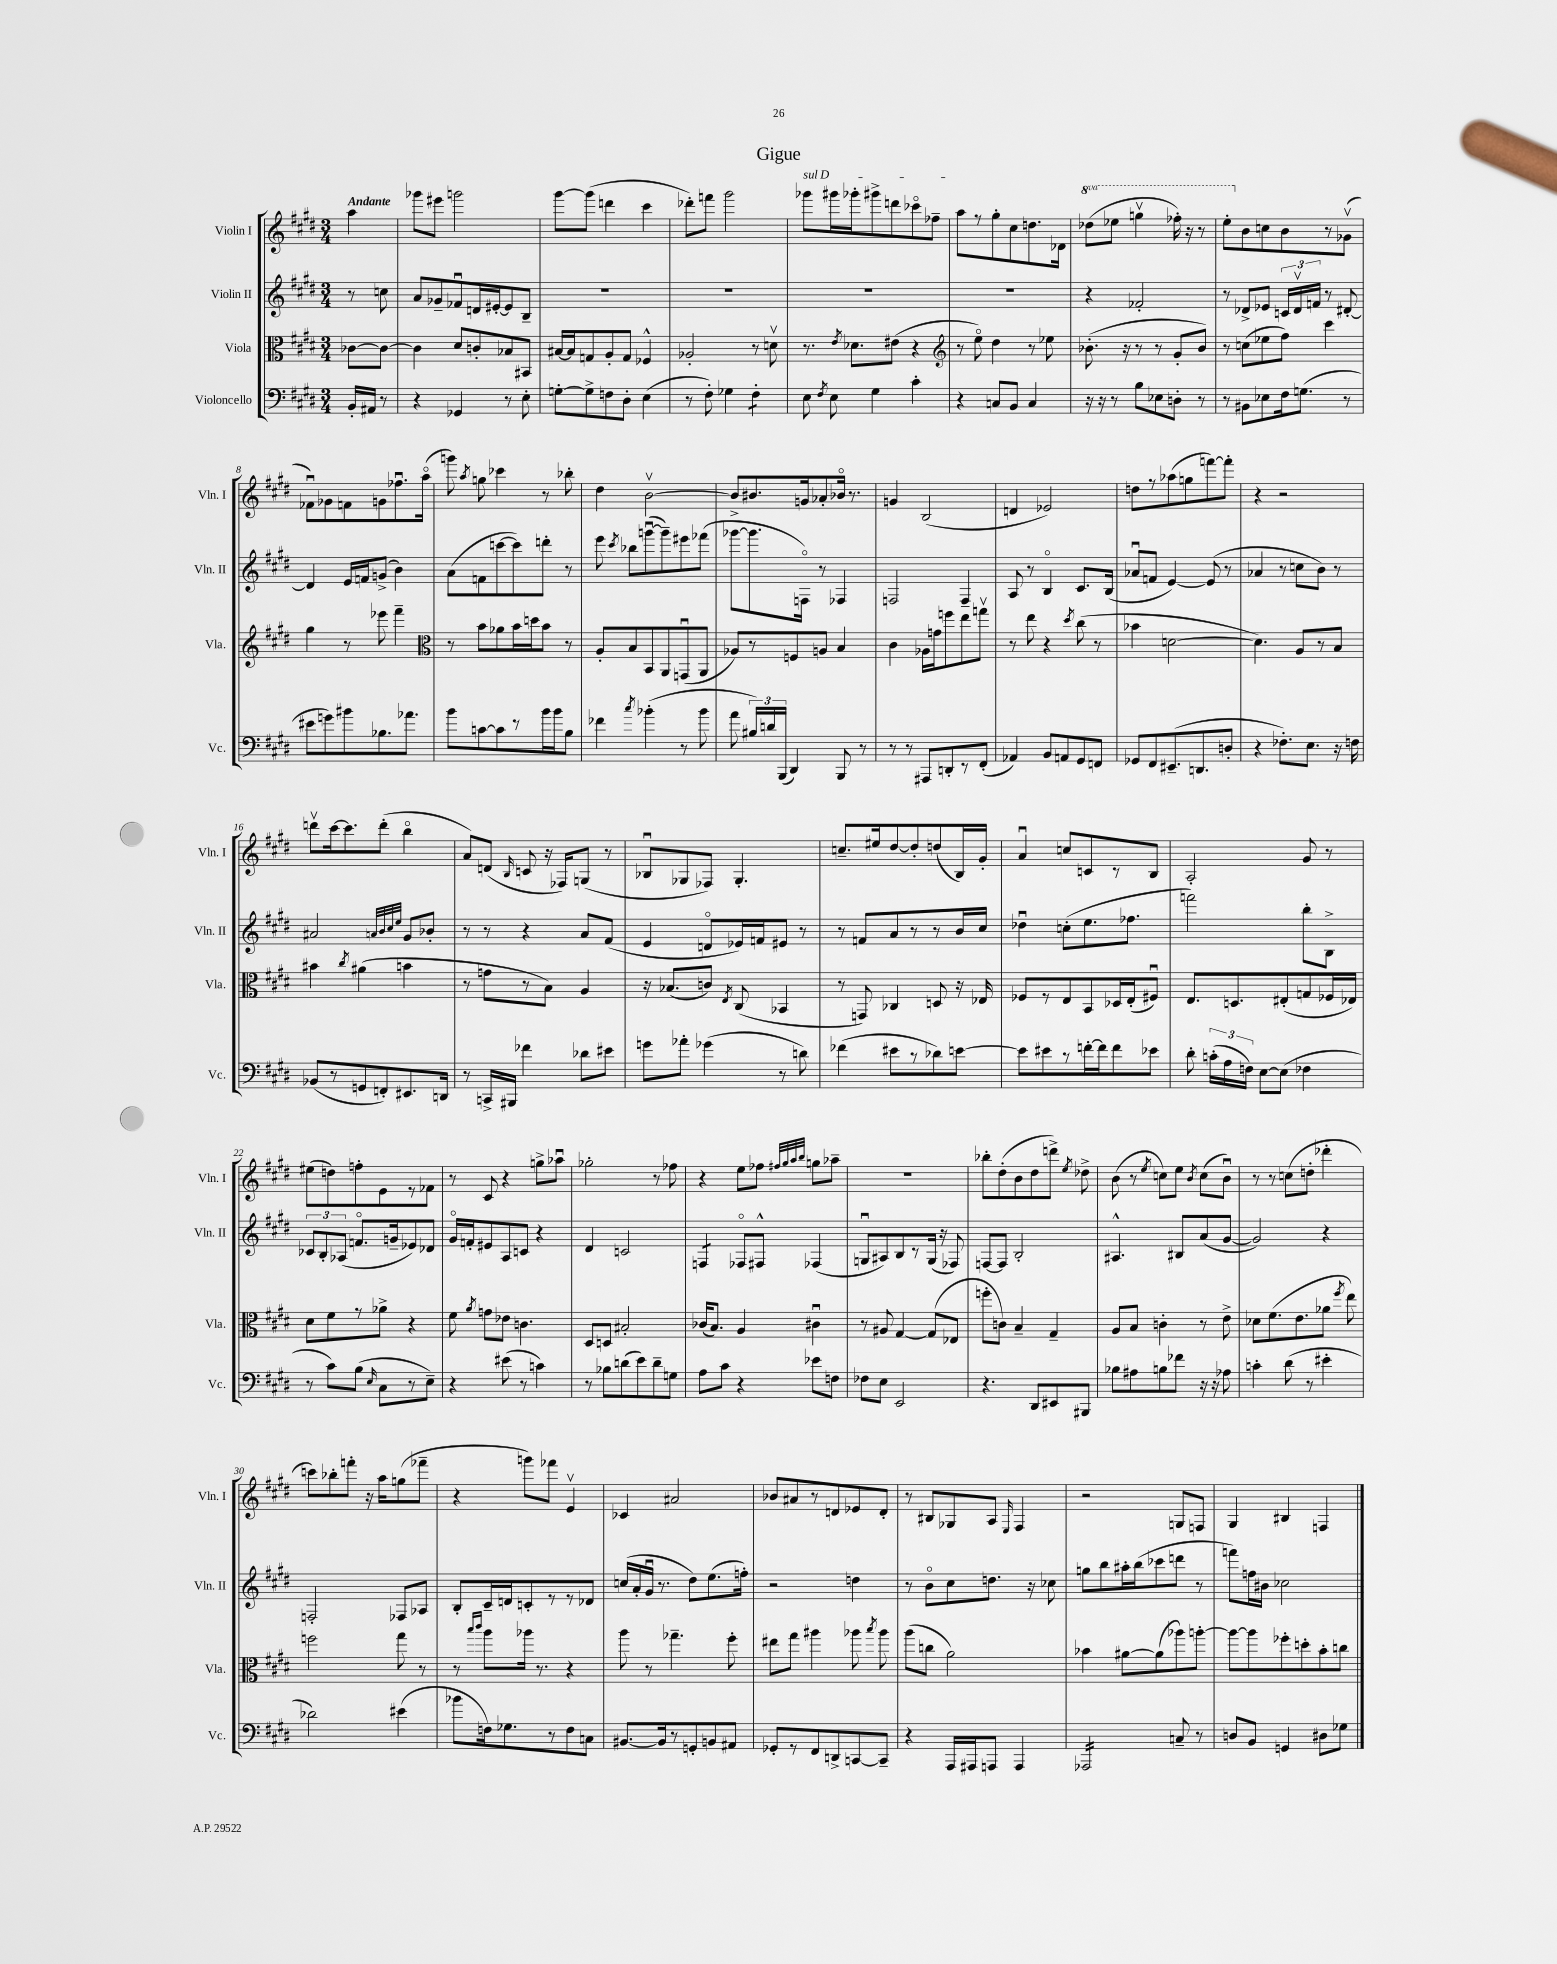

**kern	**kern	**kern	**kern
*staff4	*staff3	*staff2	*staff1
*clefF4	*clefC3	*clefG2	*clefG2
*k[f#c#g#d#]	*k[f#c#g#d#]	*k[f#c#g#d#]	*k[f#c#g#d#]
*M3/4	*M3/4	*M3/4	*M3/4
16BB'	[8c-	8r	4aa
16AA#	.	.	.
8r	8c-_	8cc	.
=	=	=	=
4r	4c-]	8a	8ggg-
.	.	8g-~	8eee#
4GG-	8d#	8f-u	2ggg
.	8c'	16d	.
.	.	[16e#'	.
8r	8B-	8e#]	.
8E'	8BB#	8B~	.
=	=	=	=
[8G'	[16B#	2.r	[8ggg#
.	16B#]	.	.
8G^]	8G	.	(8ggg#]
8F	8A'	.	4ddd
8D#'	8G	.	.
(4E	4F-^^	.	4ccc#
=	=	=	=
8r	2A-'	2.r	8ddd-')
8F#')	.	.	8fff
4G-	.	.	2ggg#
4F#'	8r	.	.
.	8dv	.	.
=	=	=	=
8E	8.r	2.r	8ggg-
8qF#	.	.	.
8E	.	.	16ggg#
.	8qe	.	.
.	8.d-	.	16ggg-'
4G#	.	.	8ggg#^
.	(8e#	.	8ddd
4c#'	4r	.	8ccc-o
.	.	.	8ff-~
=	=	=	=
*	*clefG2	*	*
4r	8r	2.r	8aa
.	8eeo)	.	8r
8C	4dd#	.	8gg#'
8BB	.	.	8cc#
4C	8r	.	8.dd
.	8ee-	.	.
.	.	.	16d-
=	=	=	=
16r	(8.b-'	4r	(8ddd-
16r	.	.	.
8r	.	.	8eee-
.	16r	.	.
8B	8r	2f-'	4gggv
8E-	8r	.	.
8D'	8g#'	.	16fff-')
.	.	.	16r
8r	8b-)	.	8r
=	=	=	=
8r	8r	8r	8eee'
8BB#	(8cc	8d-^	8b
8E-	8ee-	8e-	8cc
16F#	8ff#)	24c	8b
.	.	24d-v	.
(8.G	.	.	.
.	.	24f	.
.	4ccc#	8r	8r
8r	.	[8d#'	(8g-v
=	=	=	=
8e#	4gg#	4d#]	8f-u)
8g)	.	.	8g-
8b#	8r	16e	8f
.	.	16f	.
8.B-	8eee-	(8g^	8g
.	4fff#~	4b)	8.ff-u
8.a-	.	.	.
.	.	.	(16aao
=	=	=	=
*	*clefC3	*	*
8b	8r	(8a	8ggg)
.	.	.	8qaa
[8c	8b	8f	8gg
8c]	8a-	[8ccc	4ccc-
8r	16b	8ccc])	.
.	16dd	.	.
16b	8b	8ddd'	8r
16b	.	.	.
8B	8r	8r	8bb-'
=	=	=	=
4f-	8A'	8eee	4dd#
.	.	8qccc#	.
.	8B	8bb-	.
8qcc#	.	.	.
(4b-'	8BB	([8gggu	[2bv
.	8AA	8ggg~])	.
8r	(8GGu	8eee#	.
8b-	8AA	(8fff-	.
=	=	=	=
8a	8A-)	[8ggg-	8b^]
24B#)	8r	8.ggg-]	8.b#
24d	.	.	.
(24BBB	.	.	.
4DD#)	8F	.	.
.	.	16Fo)	16g
.	8A	8r	8a-'
8BBB	4B	4F-	16b-o
.	.	.	8.r
8r	.	.	.
=	=	=	=
8r	4c#	2F	4g
8r	.	.	.
8AAA#	16A-	.	(2B
.	16g	.	.
8DD'	8ff	.	.
8r	8ee	4F~	.
(8FF#'	8ggv	.	.
=	=	=	=
4AA-)	8r	8A	4d
.	8ee	8r	.
8BB	4r	4Bo	2e-)
8AA	.	.	.
.	8qdd#	.	.
8GG#	(8cc#	8.c#	.
8FF	8r	.	.
.	.	(16B	.
=	=	=	=
8GG-	4b-	8a-u	8dd
8FF#	.	8f	8r
(8.EE#~	[2d	[4e)	(8aa-
.	.	.	8gg
8.DD	.	.	.
.	.	(8e]	[8fff)
8D'	.	8r	8fff']
=	=	=	=
4r	4.d])	4a-	4r
8.F-')	.	8r	2r
.	8A	8cc	.
8.E	.	.	.
.	8r	8b)	.
16r	8B	8r	.
16F	.	.	.
=	=	=	=
(8BB-	4b#	2a#	8dddv
8r	.	.	[16ccc#
.	.	.	8.ccc#]
.	8qcc#	.	.
8GG	(4a#	.	.
8FF')	.	.	(8ddd'
.	.	32qqa	.
.	.	32qqb	.
.	.	32qqcc#	.
.	.	32qqee	.
8.EE#	4b	8g#	4bbo
.	.	8b-'	.
16DD	.	.	.
=	=	=	=
8r	8r	8r	8a)
16CC^	8g	8r	(8d
16BBB#	.	.	.
.	.	.	16qqB
4f-	8r	4r	8c
.	8B)	.	16r
.	.	.	16F-)
8d-	4A	8a	(8G
8e#	.	(8f#	8r
=	=	=	=
8g	16r	4e	8B-u
.	(8.B-	.	.
8a-'	.	.	8G-
(4g-	8c)	8do	8F-)
.	8qE	.	.
.	(8C#	16e-)	4.G-'
.	.	16f	.
8r	4BB-	8e#	.
8d)	.	8r	.
=	=	=	=
(4f-	8r	8r	8.cc~
.	8GG)	8f	.
.	.	.	16ee#
8e#	4C-	8a	[8dd#
8r	.	8r	8dd#']
8d-)	8D	8r	(8dd
[8e	16r	16b	16B)
.	16E-	16cc#	16g#'
=	=	=	=
8e]	8F-	4dd-u	4au
8e#	8r	.	.
8r	8E	(8cc'	8cc
[16f'	8BB	8.ee	8c
16f]	.	.	.
8f	16D-	.	8r
.	(16E'	8.ff-	.
8e-	8F#u)	.	8B
=	=	=	=
8d#'	8.E	2fff)	2A'
(24c'	.	.	.
24A	.	.	.
.	8.D	.	.
24F)	.	.	.
[8E	.	.	.
(8E]	(8E#'	.	.
4F-	8G	8bb'	8g#
.	16F-	8B^	8r
.	16E-)	.	.
=	=	=	=
8r	8d#	12c-	(8ee#
.	.	12B'	.
8c#)	8f#	.	8dd)
.	.	(12A-	.
(8B	8r	8.fo	8ff'
16qqE	.	.	.
8C#	8a-^	.	8e
.	.	16g~	.
8r	4r	8e-)	8r
8E~)	.	8d-	8f-
=	=	=	=
4r	8f#	16g#o	8r
.	.	16f'	.
.	8qa	.	.
.	8g	8e#	8c#
(8e#	8e-	8A	4r
8r	4.c	8c	.
4c)	.	4r	8gg^
.	.	.	8aa-u
=	=	=	=
8r	8D#	4d#	2gg-'
8B-	8D	.	.
(8d	2B#'	2c	.
8e)	.	.	.
8d~	.	.	8r
8G	.	.	8ff-
=	=	=	=
8A	(16c-	4F	4r
.	8.B)	.	.
8c#	.	.	.
4r	4A	8F-o	8ee
.	.	8F#^^	8ff-
.	.	.	32qqff#
.	.	.	32qqgg#
.	.	.	32qqaa
.	.	.	32qqbb
8e-	4c#u	(4F-	8gg
8F	.	.	8aa-~
=	=	=	=
8F-	8r	8Gu	2.r
8E	8A#	8A#)	.
2EE	[4G#	8B	.
.	.	8r	.
.	(8G#]	(16G	.
.	.	16r	.
.	8E-	8F-)	.
=	=	=	=
4.r	8ff'	[8F	8bb-'
.	8c)	8F]	(8dd#'
.	4B~	2B'	8b
8DD#	.	.	8dd#
8EE#	4G#~	.	8ddd^)
.	.	.	8qee
8BBB#	.	.	8dd-^
=	=	=	=
8B-	8A	4.A#^^	(8b
8A#	8B	.	8r
.	.	.	8qee
8B	4c'	.	8cc)
8f-	.	8B#	8ee
.	.	.	8qb
16r	8r	(8a	(8cc
16r	.	.	.
8A-	8e^	[8g#	8bu)
=	=	=	=
4c'	8d-	2g#])	8r
.	(8.f#	.	8r
(8d#	.	.	(8cc
.	8.e	.	.
8r	.	.	8dd'
4e#'	8a-	4r	4ddd-'
.	8qff#	.	.
.	8ee)	.	.
=	=	=	=
2d-)	2ff	2F'	8ccc)
.	.	.	8bb-'
.	.	.	8fff'
.	.	.	16r
.	.	.	16aa
(4e#	8gg#	8F-	(8gg
.	8r	8A-	8fff-~
=	=	=	=
8b-	8r	8B'	4r
.	16qqbb	.	.
.	16qqccc#	.	.
16F)	8aa	16c#~	.
8.G-	.	16d	.
.	16aa-	8c'	8ggg)
.	8.r	.	.
8r	.	8r	8fff-
8F	4r	8r	4ev
8C	.	8d-	.
=	=	=	=
[8.BB#	8aa	(16cc	4c-
.	.	16a'	.
.	8r	16g#u	.
16BB#]	.	8.r	.
8r	4.gg-~	.	2a#
8GG'	.	8dd#)	.
8BB	.	(8.ee	.
8AA#	8ff#'	.	.
.	.	16ff')	.
=	=	=	=
8GG-'	8ee#	2r	8b-
8r	8gg#	.	8a#
8FF#	4aa#	.	8r
8DD^	.	.	8d
[8CC	8aa-	4dd	8e-
.	8qbb	.	.
8CC~]	8aa-	.	8d'
=	=	=	=
4r	(8aa	8r	8r
.	8cc	8bo	8B#
16AAA	2a)	8cc#	8G-
16AAA#	.	.	.
8AAA	.	8.dd	8A
.	.	.	16qqE
4AAA	.	.	4F#
.	.	16r	.
.	.	8cc-	.
=	=	=	=
2AAA-	4b-	8gg	2r
.	.	8bb	.
.	[8a#	16aa#'	.
.	.	(16bb	.
.	(8a#]	8ccc-	.
8C~	8aa-)	8ddd	8G
8r	[8aa'	8r	8F
=	=	=	=
8D	8aa_	8fff)	4G#
8BB	8aa]	16ff	.
.	.	16b#	.
4GG	8ff-'	2cc-	4B#
.	8dd'	.	.
8D#	8b'	.	4F
8G-	8cc	.	.
==	==	==	==
*-	*-	*-	*-
